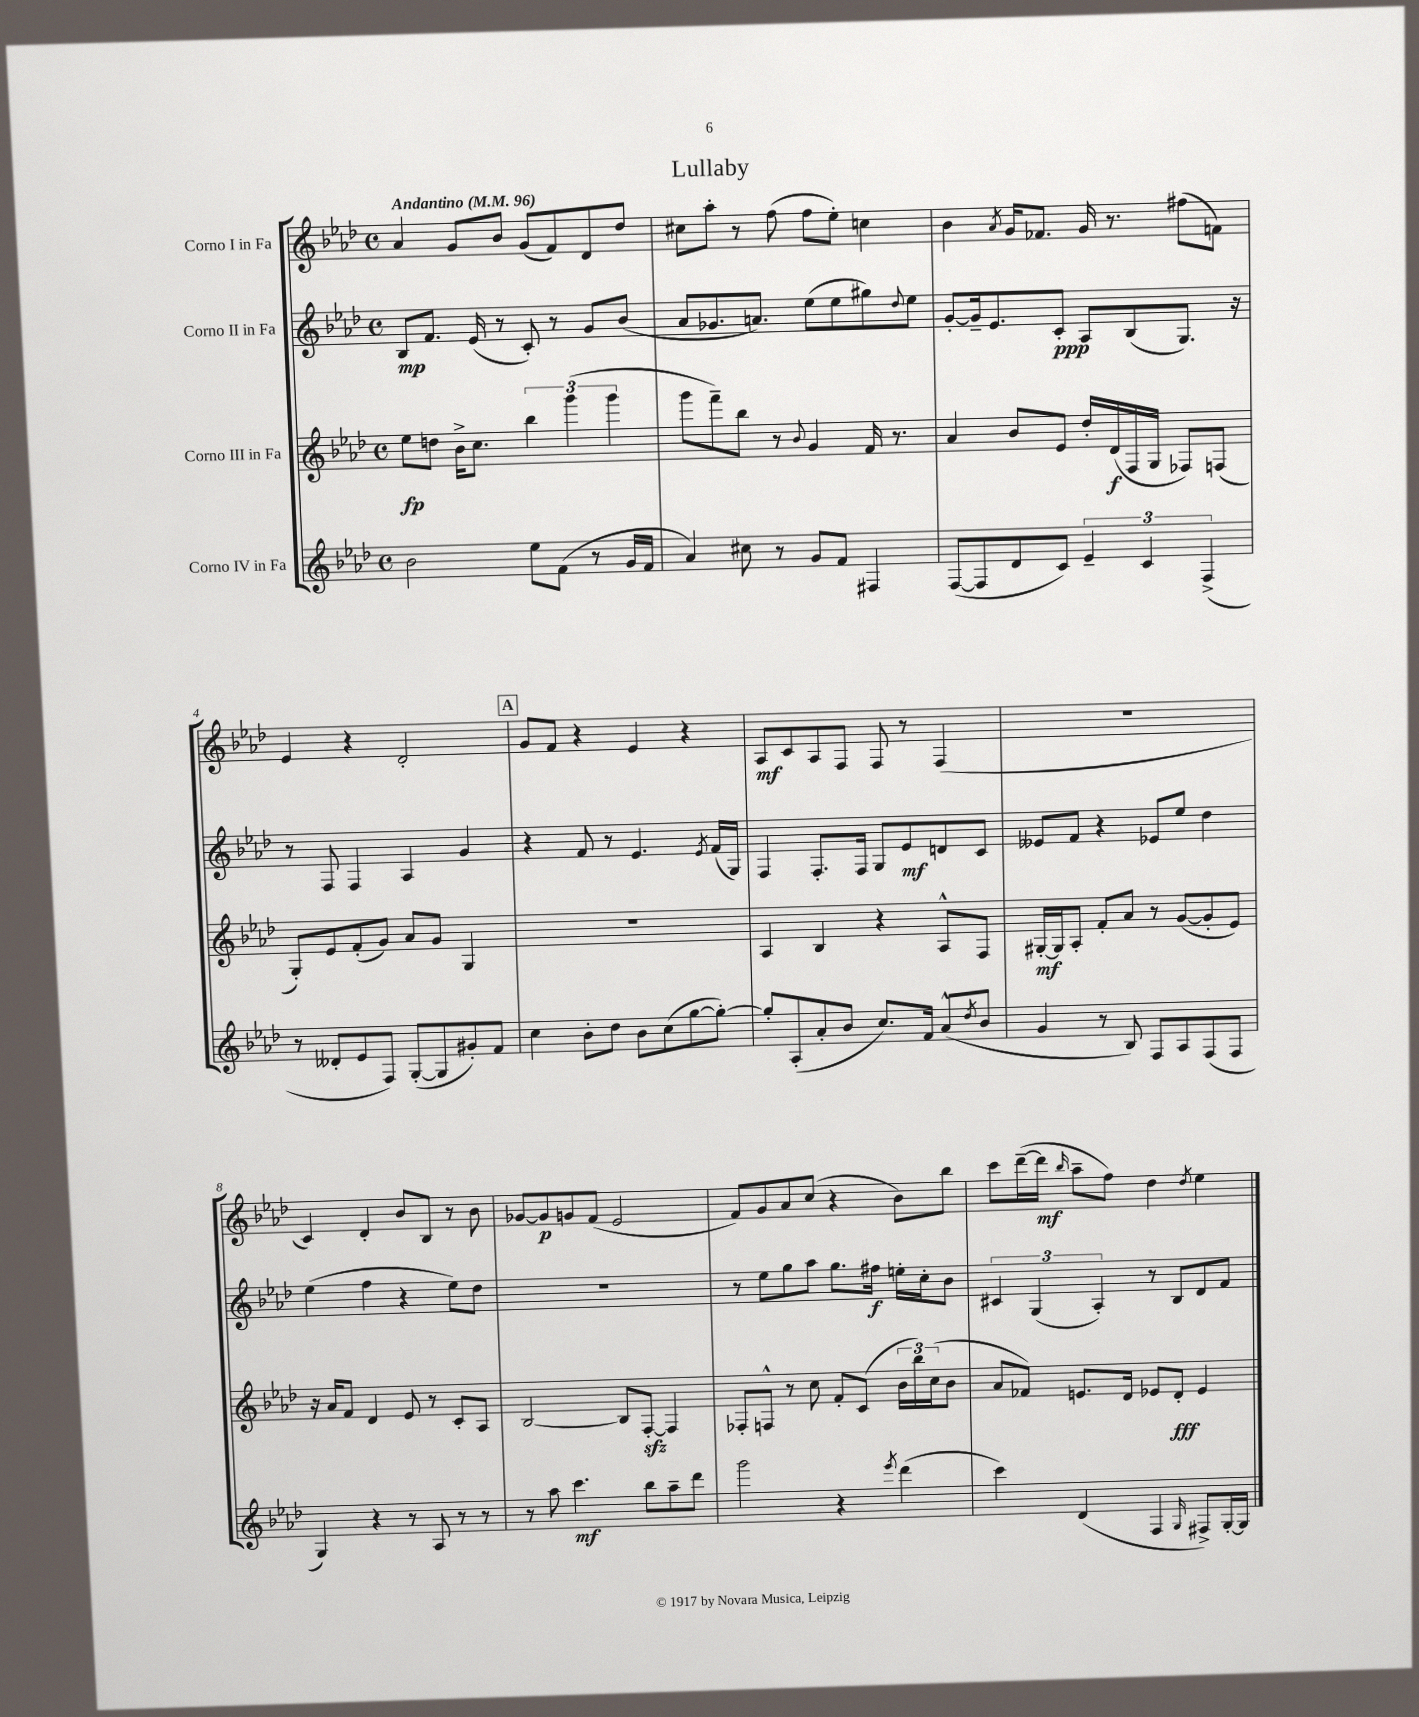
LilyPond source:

\header { title = "Lullaby" }
<<
\new StaffGroup <<
\new Staff = "s0" \with { instrumentName = "Corno I in Fa" } {
    \clef treble \key aes \major \defaultTimeSignature \time 4/4 \tempo "Andantino" 4 = 96
    aes'4 g'8 bes'8 g'8( f'8) des'8 des''8 |
    cis''8 aes''8-. r8 f''8( f''8 ees''8-.) c''4 |
    bes'4 \acciaccatura { aes'8 } g'16 fes'8. g'16 r8. fis''8( f'8) |
    ees'4 r4 des'2-. |
    \mark \markup { \box "A" } g'8 f'8 r4 ees'4 r4 |
    aes8\mf c'8 aes8 f8 f8 r8 f4( |
    R1 |
    c'4) des'4-. bes'8 bes8 r8 bes'8 |
    ges'8~ ges'8\p g'8 f'8( ees'2 |
    f'8) g'8 aes'8 c''8( r4 bes'8) bes''8 |
    c'''8 des'''16~--( des'''16\mf \grace { bes''16 } aes''8-- f''8) des''4 \acciaccatura { des''8 } ees''4 \bar "|." |
}
\new Staff = "s1" \with { instrumentName = "Corno II in Fa" } {
    \clef treble \key aes \major \defaultTimeSignature \time 4/4
    bes8\mp f'8. ees'16( r8 c'8-.) r8 g'8 bes'8( |
    aes'8 ges'8. a'8.) ees''8( ees''8 gis''8) \appoggiatura { des''8 } ees''8 |
    g'8~-. g'16-- ees'8. c'8-.\ppp aes8 bes8( g8.) r16 |
    r8 f8 f4 aes4 g'4 |
    \mark \markup { \box "A" } r4 f'8 r8 ees'4. \acciaccatura { ees'8 } f'16( g16) |
    f4 f8.-. f16 g8 ees'8\mf d'8 c'8 |
    eeses'8 f'8 r4 ees'8 ees''8 des''4 |
    ees''4( f''4 r4 ees''8) des''8 |
    R1 |
    r8 ees''8 g''8 aes''8 g''8. fis''16\f e''16-. c''16-. bes'8 |
    \tuplet 3/2 { cis'4 g4( aes4-.) } r8 bes8 des'8 f'8 \bar "|." |
}
\new Staff = "s2" \with { instrumentName = "Corno III in Fa" } {
    \clef treble \key aes \major \defaultTimeSignature \time 4/4
    ees''8\fp d''8 bes'16-> c''8. \tuplet 3/2 { bes''4 g'''4( g'''4 } |
    g'''8 f'''8--) bes''8 r8 \appoggiatura { bes'8 } g'4 f'16 r8. |
    aes'4 bes'8 ees'8 des''16-. des'16\f( f16 g16 fes8) f8( |
    g8-.) ees'8 f'8-.( g'8) aes'8 g'8 g4 |
    \mark \markup { \box "A" } R1 |
    aes4 bes4 r4 aes8-^ f8 |
    gis16~-.\mf gis16 aes8-. f'8-. aes'8 r8 g'8~( g'8-. ees'8) |
    r16 aes'16 f'8 des'4 ees'8 r8 c'8-. aes8 |
    bes2~ bes8 f8~-.\sfz f4 |
    fes8-. f8-^ r8 c''8 f'8-. c'8( \tuplet 3/2 { bes'16 bes''16) c''16( } bes'8 |
    aes'8 fes'8) e'8. des'16 ees'8 des'8-.\fff ees'4 \bar "|." |
}
\new Staff = "s3" \with { instrumentName = "Corno IV in Fa" } {
    \clef treble \key aes \major \defaultTimeSignature \time 4/4
    bes'2 ees''8 f'8( r8 g'16 f'16 |
    aes'4) cis''8 r8 g'8 f'8 fis4 |
    f8~( f8 des'8 c'8) \tuplet 3/2 { ees'4-- c'4 f4->( } |
    r8 deses'8-. ees'8 f8) g8~-.( g8 gis'8-.) f'8 |
    \mark \markup { \box "A" } c''4 bes'8-. des''8 bes'8 c''8( g''8~ g''8~-.) |
    g''8-. aes8-.( aes'8-. bes'8 c''8.) f'16 aes'8-^( \acciaccatura { des''8 } bes'8 |
    g'4 r8 bes8) f8 aes8 f8( f8 |
    g4) r4 r8 aes8 r8 r8 |
    r8 aes''8 c'''4.\mf bes''8 aes''8-- des'''8 |
    g'''2 r4 \acciaccatura { ees'''8 } des'''4( |
    c'''4) des'4( f4 \grace { g16 } fis8->) g16~-. g16 \bar "|." |
}
>>
>>
